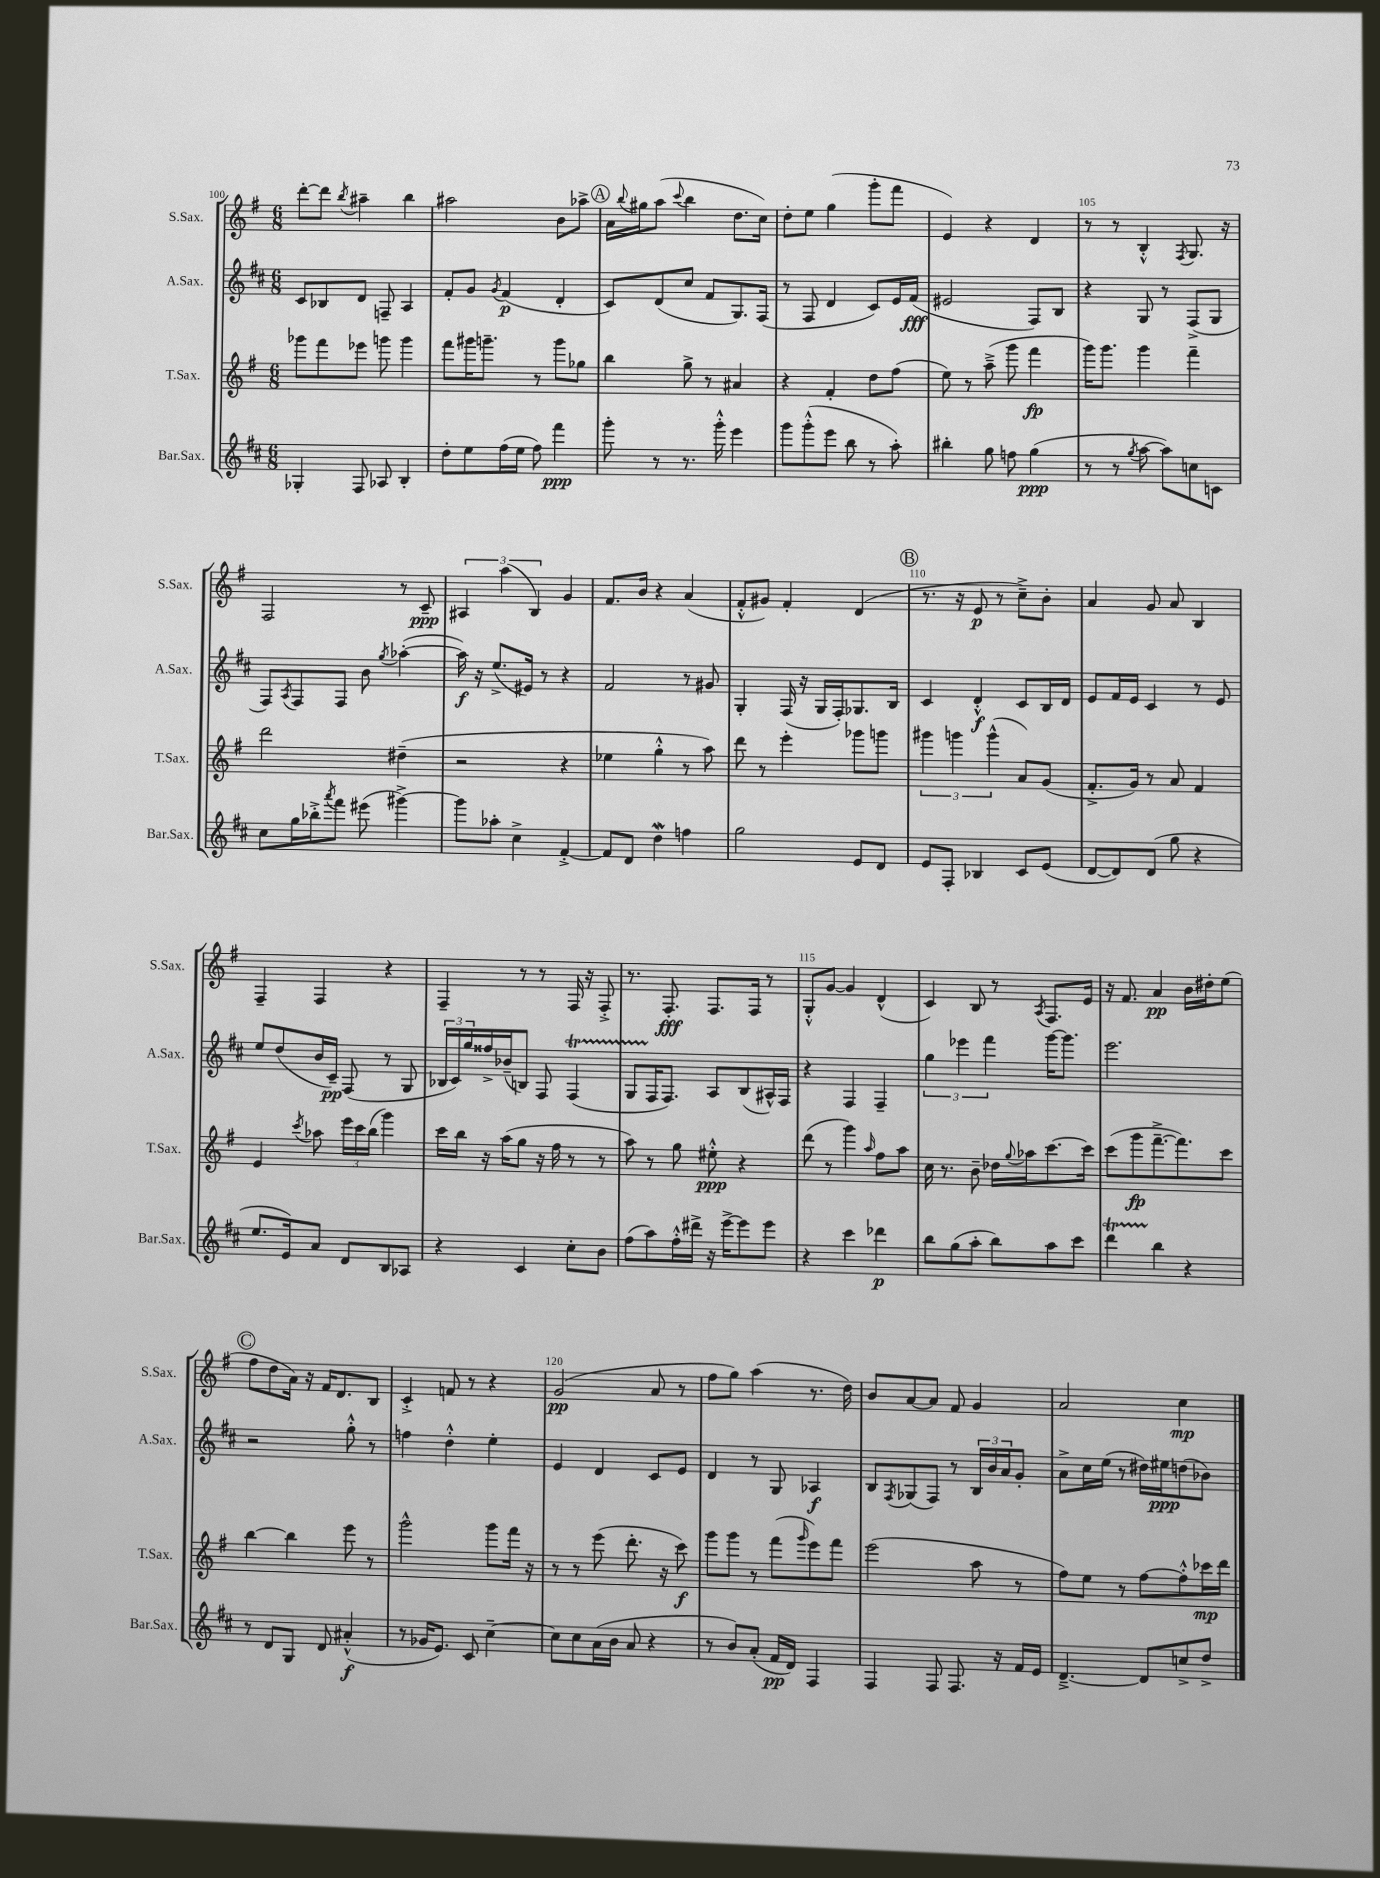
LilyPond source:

<<
\new StaffGroup <<
\new Staff = "s0" \with { instrumentName = "S.Sax." shortInstrumentName = "S.Sax." } {
    \clef treble \key g \major \numericTimeSignature \time 6/8
    d'''8~-. d'''8 \acciaccatura { b''8 } ais''4-- b''4 |
    ais''2 b'8 aes''8-> |
    \mark \markup { \circle "A" } a'16 \appoggiatura { b''8 } gis''16 a''8( \appoggiatura { c'''8 } b''4 d''8. c''16) |
    d''8-. e''8 g''4( g'''8-. fis'''8 |
    e'4) r4 d'4 |
    r8 r8 b4-.-^ \acciaccatura { fis8 } g8. r16 |
    fis2 r8 c'8--\ppp |
    \tuplet 3/2 { ais4 a''4( b4) } g'4 |
    fis'8. b'16 r4 a'4( |
    fis'8-.-^ gis'8) fis'4-. d'4( |
    \mark \markup { \circle "B" } r8. r16 e'8\p r8 c''8--->) b'8-. |
    a'4 g'8 a'8 b4 |
    fis4-- fis4 r4 |
    fis4-- r8 r8 fis16 r16 fis8-.-> |
    r8. fis8.-.\fff fis8. fis16 r8 |
    g8-.-^ g'8~ g'4 d'4-^( |
    c'4) b8 r8 \acciaccatura { a8 } fis8. e'16 |
    r16 fis'8. a'4\pp b'16 dis''16-. e''8( |
    \mark \markup { \circle "C" } fis''8 d''8 a'16) r16 fis'16 d'8. b8 |
    c'4-.-> f'8 r8 r4 |
    g'2\pp( a'8 r8 |
    fis''8 g''8) a''4( r8. d''16) |
    b'8 a'8~ a'8 fis'8 g'4 |
    a'2 c''4\mp \bar "|." |
}
\new Staff = "s1" \with { instrumentName = "A.Sax." shortInstrumentName = "A.Sax." } {
    \clef treble \key d \major \numericTimeSignature \time 6/8
    cis'8 bes8 d'8 f8-- a4 |
    fis'8-. g'8 \acciaccatura { g'8 } fis'4\p( d'4-. |
    \mark \markup { \circle "A" } cis'8) d'8( cis''8 fis'8 g8.) fis16( |
    r8 fis8 d'4 cis'8) e'16 fis'16\fff( |
    eis'2 fis8) b8 |
    r4 g8 r8 fis8->( g8 |
    fis8) \acciaccatura { a8 } fis8 fis8 b'8 \acciaccatura { g''8 } aes''4~-.( |
    aes''16\f) r16 e''8.->( eis'16) r8 r4 |
    fis'2 r8 gis'8 |
    g4-. fis16( r16 g16 fis16-.) ges8. b16 |
    \mark \markup { \circle "B" } cis'4 d'4-.-^\f cis'8 b16 d'16 |
    e'8 fis'16 e'16 cis'4 r8 e'8 |
    e''8 d''8( b'16 cis'16--\pp) fis8( r8 g8 |
    \tuplet 3/2 { bes16 cis'16) g''16 } fisis''16-> bes'16--( b8) fis8 fis4\startTrillSpan( |
    g8 fis16\stopTrillSpan fis8.) a8 b8( ais16-^) fis16 |
    r4 fis4 fis4-- |
    \tuplet 3/2 { g''4 ees'''4 fis'''4 } g'''16~ g'''8. |
    e'''2. |
    \mark \markup { \circle "C" } r2 g''8-.-^ r8 |
    f''4 d''4-.-^ e''4-. |
    e'4 d'4 cis'8 e'8 |
    d'4 r8 g8 aes4\f |
    b8 \acciaccatura { fis8 } ges8( fis8) r8 \tuplet 3/2 { b16 b'16 a'16 } g'8-. |
    a'8-> cis''16 e''16( r8 dis''16) eis''16\ppp d''8( bes'8) \bar "|." |
}
\new Staff = "s2" \with { instrumentName = "T.Sax." shortInstrumentName = "T.Sax." } {
    \clef treble \key g \major \numericTimeSignature \time 6/8
    ges'''8 fis'''8 ees'''8 g'''8 g'''4 |
    fis'''8 gis'''16 g'''8.-- r8 g'''8 ges''8 |
    \mark \markup { \circle "A" } b''4 g''8-> r8 ais'4 |
    r4 fis'4-. d''8 fis''8( |
    e''8) r8 a''8--->( g'''8 fis'''4\fp |
    g'''16) g'''8. g'''4 fis'''4-- |
    d'''2 dis''4--( |
    r2 r4 |
    ees''4 g''4-.-^ r8 a''8) |
    d'''8 r8 e'''4-. ges'''8 g'''8 |
    \mark \markup { \circle "B" } \tuplet 3/2 { gis'''4 g'''4 g'''4-^( } a'8) g'8( |
    fis'8.-.-> g'16) r8 a'8 fis'4 |
    e'4 \acciaccatura { c'''8 } aes''8 \tuplet 3/2 { e'''16 c'''16 b''16( } g'''4) |
    c'''16 b''16 r16 a''16( g''8 r16 fis''16 r8 r8 |
    a''8) r8 g''8 eis''8-.-^\ppp r4 |
    d'''8( r8 g'''4) \grace { a''16 } fis''8 a''8 |
    c''16 r8. b'8-- des''16 \appoggiatura { g''8 } aes''16 c'''8.~ c'''16 |
    c'''8( g'''8\fp fis'''8.~---> fis'''8.) c'''8 |
    \mark \markup { \circle "C" } b''4~ b''4 e'''8 r8 |
    g'''2-^ g'''8 fis'''16 r16 |
    r8 r8 e'''8( d'''8.-. r16 c'''8\f) |
    g'''8 g'''8 r8 fis'''8( \grace { g'''16 } e'''8) fis'''8 |
    e'''2( a''8 r8 |
    fis''8) e''8 r8 fis''8~ fis''8-.-^ ces'''16\mp d'''16 \bar "|." |
}
\new Staff = "s3" \with { instrumentName = "Bar.Sax." shortInstrumentName = "Bar.Sax." } {
    \clef treble \key d \major \numericTimeSignature \time 6/8
    ges4-. fis8 aes8 b4-. |
    d''8-. e''8 fis''16( e''16 fis''8) fis'''4\ppp |
    \mark \markup { \circle "A" } g'''8-. r8 r8. g'''16-.-^ e'''4 |
    g'''8 g'''8-.-^( e'''8 b''8 r8 a''8-.) |
    bis''4-. g''8 f''8 g''4\ppp( |
    r8 r8 \acciaccatura { g''8 } a''8~ a''8) c''8 c'8 |
    cis''8 g''16 bes''16-.-> \acciaccatura { a'''8 } fis'''8 eis'''8( gis'''4~->) |
    gis'''8 aes''8-. cis''4-> fis'4~-.-> |
    fis'8 d'8 d''4\mordent f''4 |
    g''2 e'8 d'8 |
    \mark \markup { \circle "B" } e'8 fis8-. bes4 cis'8 e'8( |
    d'8~ d'8) d'8( g''8 r4 |
    e''8. e'16) a'8 d'8 b8 aes8 |
    r4 cis'4 cis''8-. b'8 |
    fis''8( a''8) fis''16-.-^ dis'''16-> r16 e'''16~-> e'''8 e'''8 |
    r4 cis'''4 des'''4\p |
    b''8 g''8( a''8-. b''8) a''8 cis'''8 |
    d'''4\startTrillSpan b''4\stopTrillSpan r4 |
    \mark \markup { \circle "C" } r8 d'8 g8 d'8 ais'4-.-^\f( |
    r8 ges'16 e'8.) cis'8 cis''4~-- |
    cis''8 cis''8 a'16( b'16 a'8 r4 |
    r8 b'8) a'8-.( fis'16\pp d'16) fis4 |
    fis4 fis8 fis8. r16 fis'16 e'16 |
    d'4.~---> d'8 c''8-> d''8-> \bar "|." |
}
>>
>>
\layout { \context { \Score currentBarNumber = #100 \override BarNumber.break-visibility = ##(#f #t #t) barNumberVisibility = #(every-nth-bar-number-visible 5) } }
